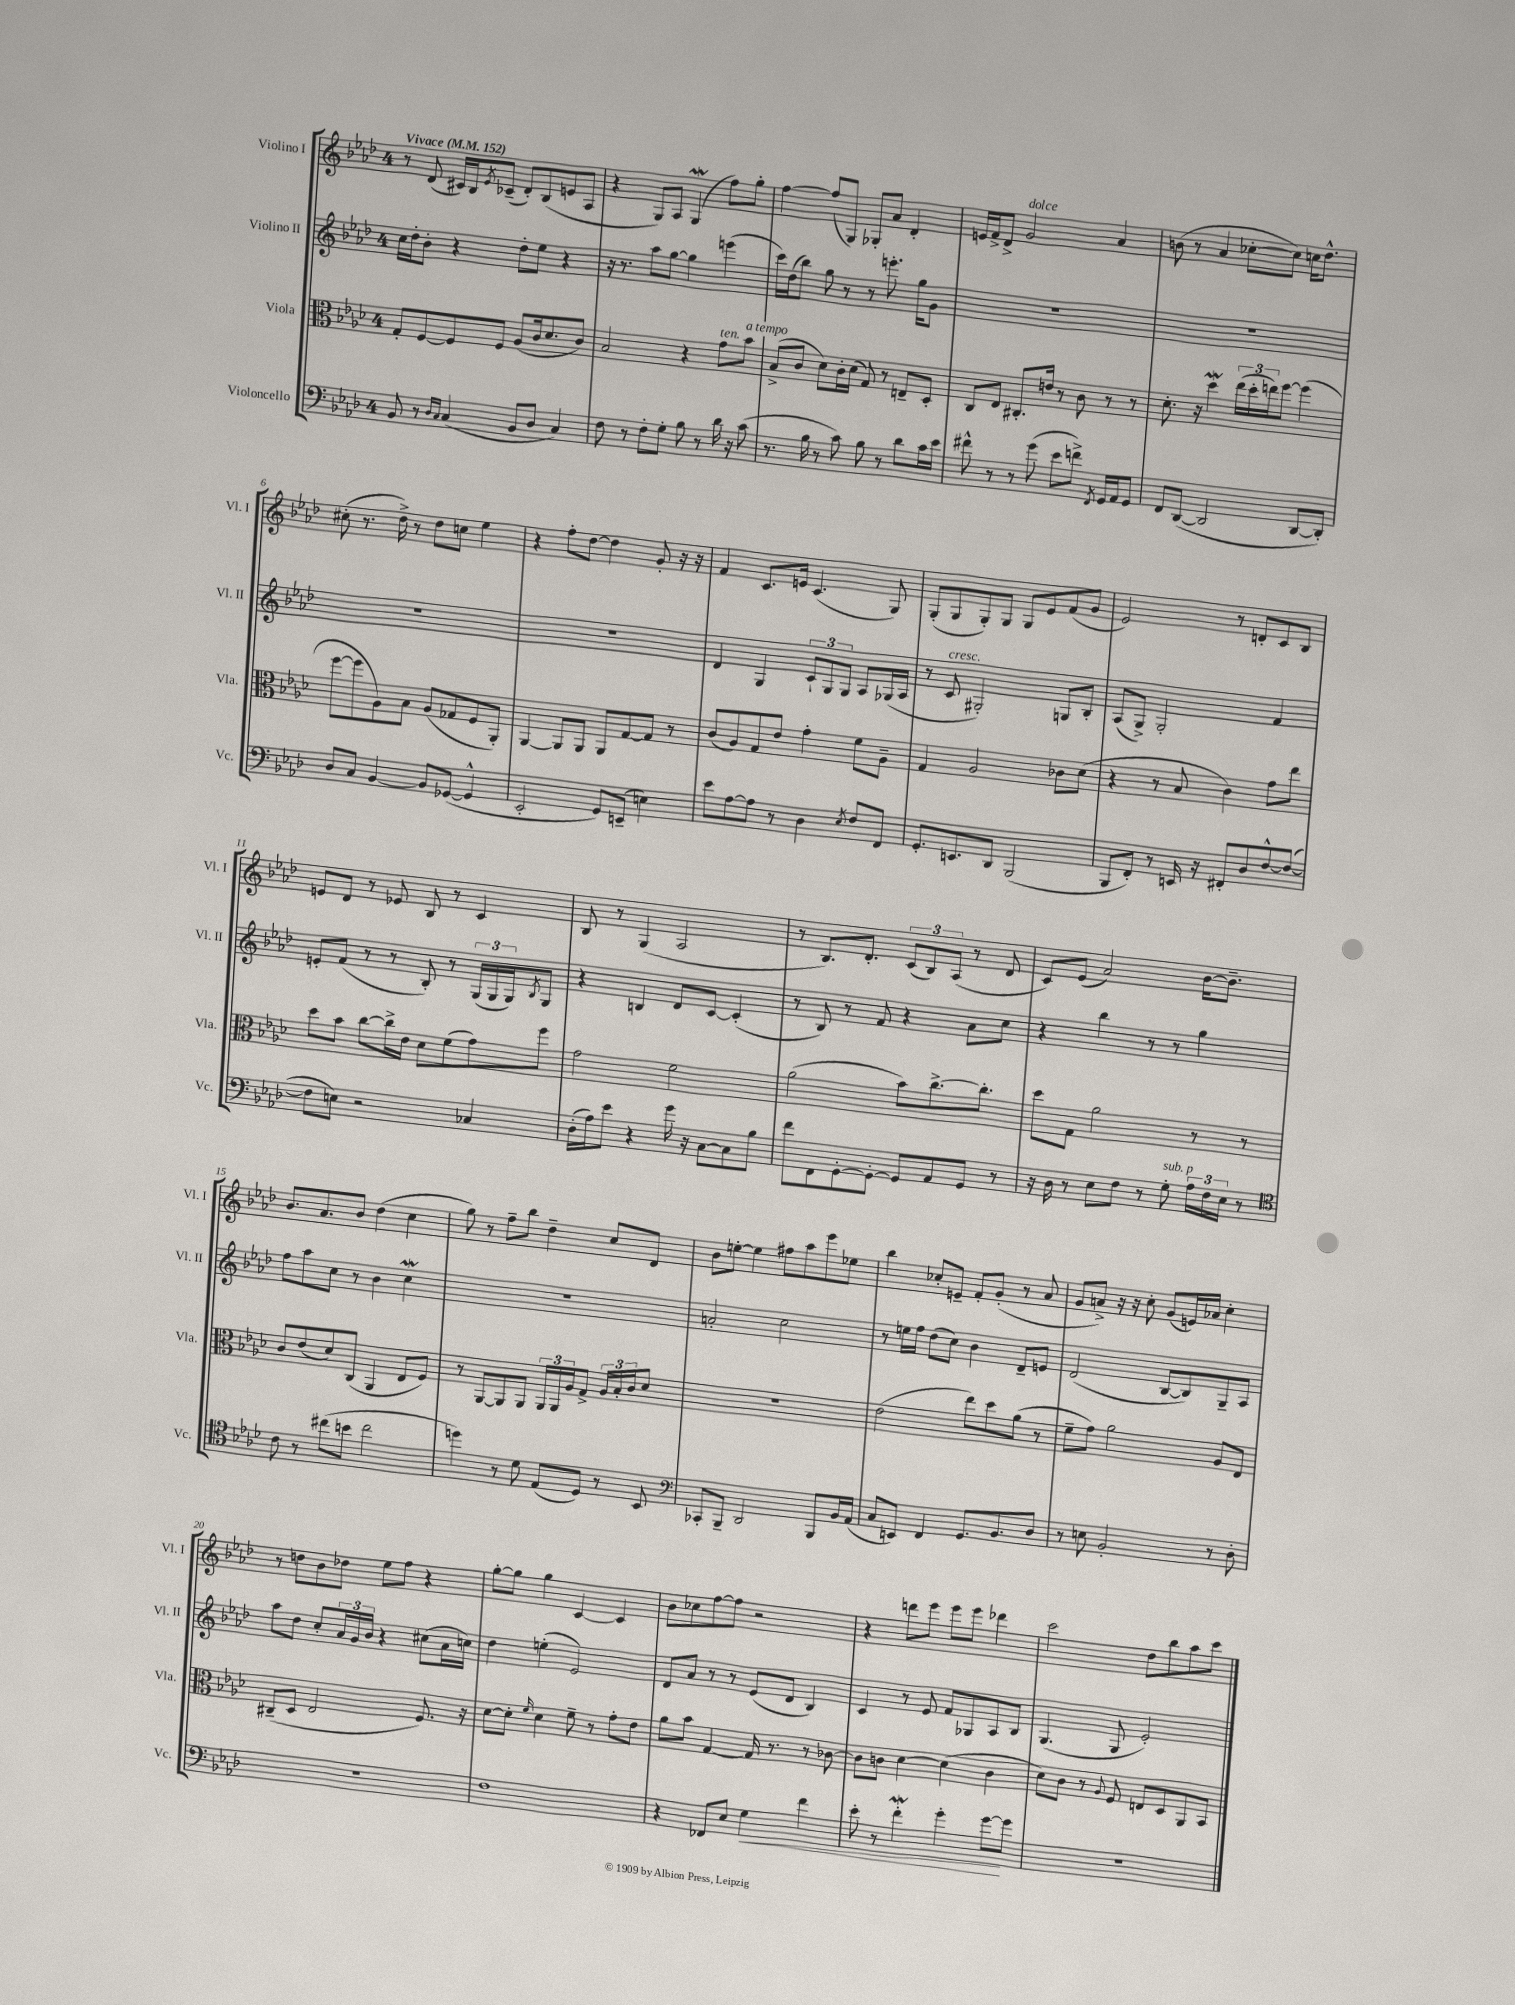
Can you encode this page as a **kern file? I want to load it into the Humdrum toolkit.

**kern	**kern	**kern	**kern
*staff4	*staff3	*staff2	*staff1
*clefF4	*clefC3	*clefG2	*clefG2
*k[b-e-a-d-]	*k[b-e-a-d-]	*k[b-e-a-d-]	*k[b-e-a-d-]
*M4/4	*M4/4	*M4/4	*M4/4
*MM152	*MM152	*MM152	*MM152
8BB-	8G'	16cc	8r
.	.	16dd-'	.
8r	[8F	8b-'	(8d-
16qqD-	.	.	.
16qqC	.	.	.
(4C	8F]	4r	16c#)
.	.	.	16B-
.	.	.	8qe-
.	8F	.	(8c-~
8BB-	(8A-	8dd-'	8d-')
8D-	16c	8ee-	(8B-
.	8.d-	.	.
4C)	.	4r	8e
.	8c)	.	8A-
=	=	=	=
8F	2B-	16r	4r
.	.	8.r	.
8r	.	.	.
8F'	.	8aa-	8G)
8G'	.	[8gg	8A-
8B-	4r	4gg]	(4G
8r	.	.	.
16d-	8g	(4eee	8ff)
16r	.	.	.
(8c	8b-	.	8gg'
=	=	=	=
8.r	(8B-^	16ccc)	[4ff
.	.	(16dd-	.
.	8c	8bb-)	.
16B-	.	.	.
8r	8d-)	8gg	(8ff]
8c)	16c'	8r	8G)
.	(16d-	.	.
8B-	8G)	8r	8G-'
8r	8r	8.eee'	8a-
8d-	8E~	.	4d-'
.	.	16gg	.
16c	8D-'	8g	.
16e-	.	.	.
=	=	=	=
8f#^^	8C	1r	16e
.	.	.	16f^
8r	8E-	.	8d-^
8r	8.C#'	.	2g
(8g	.	.	.
.	16e	.	.
8e-	8r	.	.
8f^)	8c	.	.
8qFF	.	.	.
16GG	8r	.	4a-
16AA-	.	.	.
8GG	8r	.	.
=	=	=	=
8FF	8.d-'	1r	(8b
([8DD-	.	.	8r
.	16r	.	.
2DD-]	4dd-	.	4a-
.	(24ee-	.	[8cc-'
.	24dd-'	.	.
.	24ee)	.	.
.	[8ff	.	8cc-])
[8DD-	(4ff]	.	16cc
.	.	.	8.dd-^^
8DD-'])	.	.	.
=	=	=	=
8D-	[8ff	1r	(8cc#'
8C	8ff]	.	8.r
[4BB-	8A-)	.	.
.	.	.	16dd-^)
.	8B-	.	8r
8BB-]	(8A-	.	8dd-
([8GG-	8G-	.	8cc
4GG-^^]	8F	.	4ee-
.	8AA-')	.	.
=	=	=	=
2EE-'	[4AA-	1r	4r
.	8AA-]	.	8ff'
.	8AA-	.	[8dd-
8GG)	8AA-	.	4dd-]
(8EE~	[8G	.	.
4E)	8G]	.	8g'
.	8r	.	16r
.	.	.	16r
=	=	=	=
8e-	(8c	4d-	4f
[8A-	8A-)	.	.
8A-]	8G	4G	8.c
8r	8e-	.	.
.	.	.	16e
4D-	4g'	12c`	(4.c
.	.	12G	.
.	.	12G	.
8qE-	.	.	.
8F	8f	8A-	.
8FF	8A-~	(16G-	8G)
.	.	16A-	.
=	=	=	=
8.GG'	4G	8r	(8G'
.	.	8c	8G
8.EE	.	.	.
.	2A-	2G#')	8G')
8DD-	.	.	8G
(2BBB-	.	.	8G
.	.	.	8e-
.	8c-	8G	(8f
.	(8d-	8B-'	8g
=	=	=	=
8BBB-	4r	(8A-	2e-)
8FF')	.	8G^)	.
8r	8r	2G'	.
16EE	8B-	.	.
16r	.	.	.
8FF#'	4c)	.	8r
8D-	.	.	8d'
[8F^^	8g	4f	8c
(8F_	8ee-	.	8B-
=	=	=	=
8F]	8dd-	8e'	8e
8E)	8b-	(8f	8d-
2r	[8cc	8r	8r
.	16cc^]	8r	8e-
.	16e-	.	.
.	8d-	8B-')	8B-
.	(8f	8r	8r
4C-	8g)	(24G	4c
.	.	24G	.
.	.	24G)	.
.	.	8qB-	.
.	8ff	8G	.
=	=	=	=
(16D-'	2g	4r	8B-
16A-)	.	.	.
8e-	.	.	8r
4r	.	4B	(4G
16g	2f	8d-	2A-
16r	.	.	.
[8C	.	[8c	.
8C]	.	(4c']	.
8B-	.	.	.
=	=	=	=
8f	(2a-	8r	8r
8FF	.	8B-)	8.B-)
[8GG'	.	8r	.
.	.	.	8.d-'
8GG'_	.	8f	.
8GG]	8b-)	4r	(12c
.	.	.	12B-)
8AA-	[8.cc^	.	.
.	.	.	(12A-
8GG	.	8a-	8r
.	8.cc']	.	.
8r	.	8cc	8d-
=	=	=	=
16r	8dd-	4r	8c)
16D-	.	.	.
8r	8G	.	(8e-
8E-	2a-	4bb-	2a-)
8F	.	.	.
8r	.	8r	.
8G'	.	8r	.
24A-	8r	4gg	[16b-
24F	.	.	.
.	.	.	8.b-~]
24E-	.	.	.
8r	8r	.	.
=	=	=	=
*clefC4	*	*	*
8c	8c	8ff	8.b-
8r	(8e-	8aa-	.
.	.	.	8.a-
(8cc#	8d-)	8cc	.
8b	(8C	8r	8b-
2cc#	4AA-	4b-	(4dd-
.	8E-	4cc	4cc
.	8F)	.	.
=	=	=	=
4dd)	8r	1r	8gg)
.	[8AA-	.	8r
8r	8AA-]	.	8ff~
8d-	8AA-	.	8bb-
(8E-	24AA-	.	4dd-~
.	24AA-	.	.
.	24A-	.	.
8D-)	8G^	.	.
8r	24A-	.	8cc
.	24B-'	.	.
.	24c	.	.
8BB-	8d-	.	8d-
=	=	=	=
*clefF4	*	*	*
8CC-'	1r	2a'	8b-
8BBB-~	.	.	[8ee'
2DD-	.	.	4ee]
.	.	2cc	8ff#
.	.	.	8aa-
8BBB-	.	.	8eee-
16BB-	.	.	8ee-
(16AA-	.	.	.
=	=	=	=
8C	(2e-	8r	4bb-
8EE)	.	16ee	.
.	.	16ff	.
4FF	.	(8dd-	8cc-'
.	.	8cc)	8e~
8.GG	8ee-)	4b-	8f'
.	8dd-	.	(8g'
8.BB-	.	.	.
.	(8a-	8d-~	8r
8D-	8r	8e	8a-
=	=	=	=
8r	8f~	(2d-	8g
8E	8g)	.	8a^)
2BB-'	2a-	.	16r
.	.	.	16r
.	.	.	8cc'
.	.	[8B-	(8g
.	.	8B-])	16e)
.	.	.	16a-
8r	8A-	8G~	4cc'
8D-'	8E-	8A-	.
=	=	=	=
1r	(8C#~	8aa-	8r
.	8D-	8dd-	8dd
.	2E-	8cc'	8b-
.	.	24a-	8dd-
.	.	24g	.
.	.	24b-	.
.	.	4r	8ee-
.	.	.	8ff
.	8.F)	(8cc#	4r
.	.	16a-	.
.	16r	16cc)	.
=	=	=	=
1F	[8d-	4dd-	[8gg'
.	8d-']	.	8gg]
.	16qqf	.	.
.	4d-	(4ee'	4gg
.	8f~	2e-)	[4c
.	8r	.	.
.	8g'	.	4c]
.	8e-	.	.
=	=	=	=
4r	8a-	8d-	8b-
.	8b-	8a-	8cc-
8FF-	[4G	8r	[8ff
8E-	.	8r	8ff]
4G	16G]	(8e-	2r
.	8.r	.	.
.	.	8d-	.
4f	8r	4B-)	.
.	[8c-	.	.
=	=	=	=
8e-'	8c-]	4c	4r
8r	8c	.	.
4f'	[4d-	8r	8ddd
.	.	8e-	8eee-
4g'	(4d-]	8f	8eee-
.	.	8G-	8eee-
[8g	4c	8A-	4ddd-
8g]	.	8B-	.
=	=	=	=
1r	8d-)	(4.G	2ccc
.	8c	.	.
.	8r	.	.
.	8qqA-	.	.
.	8F	8G	.
.	8E	2e-')	8dd-
.	8D-	.	8bb-
.	8AA-	.	8aa-
.	8BB-	.	8ccc
==	==	==	==
*-	*-	*-	*-
